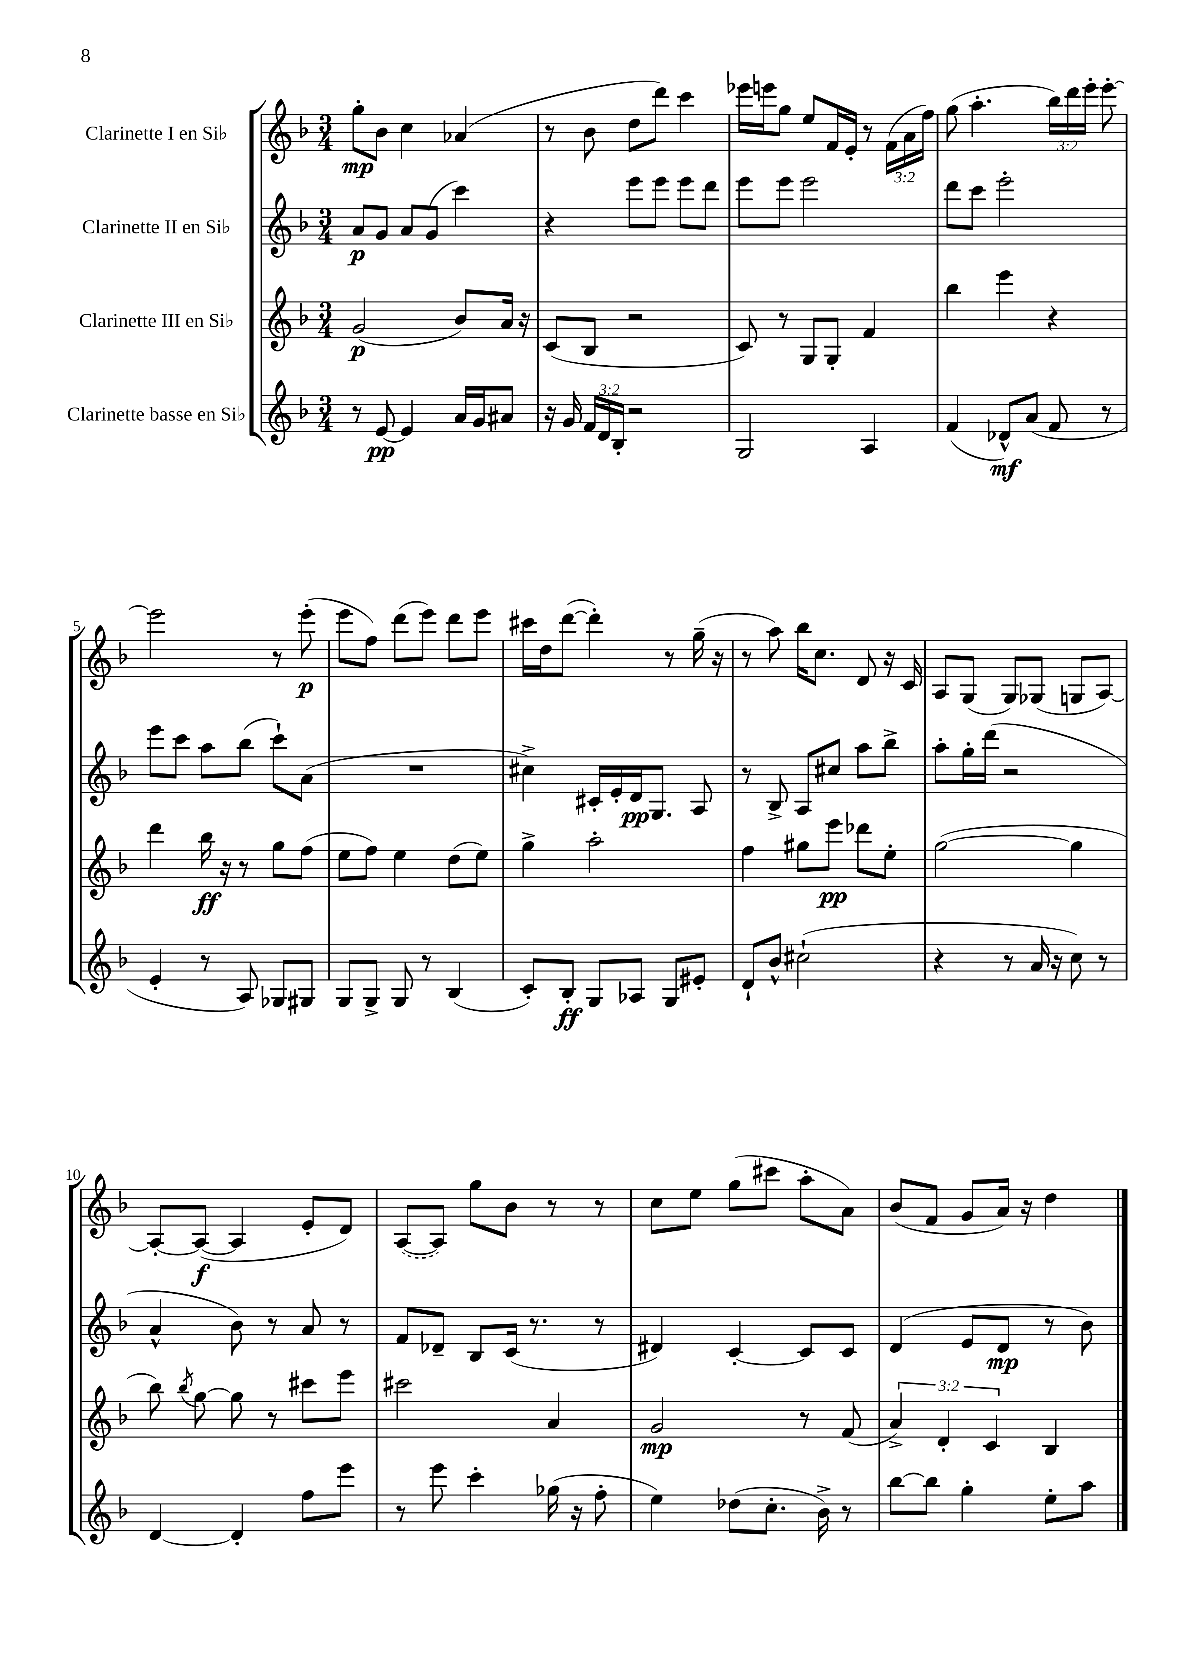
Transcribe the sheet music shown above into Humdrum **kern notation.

**kern	**dynam	**kern	**dynam	**kern	**dynam	**kern	**dynam
*part4	*part4	*part3	*part3	*part2	*part2	*part1	*part1
*staff4	*staff4	*staff3	*staff3	*staff2	*staff2	*staff1	*staff1
*I"Clarinette basse en Si♭	*	*I"Clarinette III en Si♭	*	*I"Clarinette II en Si♭	*	*I"Clarinette I en Si♭	*
*clefG2	*	*clefG2	*	*clefG2	*	*clefG2	*
*k[b-]	*	*k[b-]	*	*k[b-]	*	*k[b-]	*
*M3/4	*	*M3/4	*	*M3/4	*	*M3/4	*
=1	=1	=1	=1	=1	=1	=1	=1
8r	.	(2g/	p	8a/L	p	8gg'\L	mp
[8e/	pp	.	.	8g/J	.	8b-\J	.
4e/]	.	.	.	8a/L	.	4cc\	.
.	.	.	.	(8g/J	.	.	.
16a/LL	.	8b-/L)	.	4ccc\)	.	(4a-X/	.
16g/J	.	.	.	.	.	.	.
8a#X/J	.	16a/Jk	.	.	.	.	.
.	.	16r	.	.	.	.	.
=2	=2	=2	=2	=2	=2	=2	=2
16r	.	(8c/L	.	4r	.	8r	.
16g/	.	.	.	.	.	.	.
24f/LL	.	8B-/J	.	.	.	8b-\	.
24d/	.	.	.	.	.	.	.
24B-'/JJ	.	.	.	.	.	.	.
2r	.	2r	.	8eee\L	.	8dd\L	.
.	.	.	.	8eee\J	.	8ddd\J)	.
.	.	.	.	8eee\L	.	4ccc\	.
.	.	.	.	8ddd\J	.	.	.
=3	=3	=3	=3	=3	=3	=3	=3
2G/	.	8c/)	.	8eee\L	.	16eee-X\LL	.
.	.	.	.	.	.	16eeen\J	.
.	.	8r	.	8eee\J	.	8gg\J	.
.	.	8G/L	.	2eee\	.	8ee/L	.
.	.	8G'/J	.	.	.	16f/L	.
.	.	.	.	.	.	16e'/JJ	.
4A/	.	4f/	.	.	.	8r	.
.	.	.	.	.	.	(24f\LL	.
.	.	.	.	.	.	24a\	.
.	.	.	.	.	.	24ff\JJ)	.
=4	=4	=4	=4	=4	=4	=4	=4
(4f/	.	4bb-\	.	8ddd\L	.	(8gg\	.
.	.	.	.	8ccc\J	.	4.aa'\	.
8d-X^^/L)	mf	4eee\	.	2eee'\	.	.	.
(8a/J	.	.	.	.	.	.	.
8f/	.	4r	.	.	.	24bb-\LL)	.
.	.	.	.	.	.	24ddd\	.
.	.	.	.	.	.	24eee'\JJ	.
8r	.	.	.	.	.	[8eee'\	.
!!LO:LB:g=z
=5	=5	=5	=5	=5	=5	=5	=5
4e'/	.	4ddd\	.	8eee\L	.	2eee\]	.
.	.	.	.	8ccc\J	.	.	.
8r	.	16bb-\	ff	8aa\L	.	.	.
.	.	16r	.	.	.	.	.
8A/)	.	8r	.	(8bb-\J	.	.	.
8G-X/L	.	8gg\L	.	8ccc`\L)	.	8r	.
8G#X/J	.	(8ff\J	.	(8a\J	.	(8eee'\	p
=6	=6	=6	=6	=6	=6	=6	=6
8G/L	.	8ee\L	.	2.r	.	8eee\L	.
8G^/J	.	8ff\J)	.	.	.	8ff\J)	.
8G/	.	4ee\	.	.	.	(8ddd\L	.
8r	.	.	.	.	.	8eee\J)	.
(4B-/	.	(8dd\L	.	.	.	8ddd\L	.
.	.	8ee\J)	.	.	.	8eee\J	.
=7	=7	=7	=7	=7	=7	=7	=7
8c'/L)	.	4gg^\	.	4cc#X^\)	.	16ccc#X\LL	.
.	.	.	.	.	.	16dd\J	.
8B-'/J	ff	.	.	.	.	([8ddd\J	.
8G/L	.	2aa'\	.	16c#X'/LL	.	4ddd'\])	.
.	.	.	.	16e'/	.	.	.
8A-X/J	.	.	.	16d/J	pp	.	.
.	.	.	.	8.G/J	.	.	.
8G/L	.	.	.	.	.	8r	.
8e#X'/J	.	.	.	8A/	.	(16gg~\	.
.	.	.	.	.	.	16r	.
=8	=8	=8	=8	=8	=8	=8	=8
8d`/L	.	4ff\	.	8r	.	8r	.
8b-^^/J	.	.	.	8B-^/	.	8aa\)	.
(2cc#X`\	.	8gg#X\L	.	8A/L	.	16bb-\KL	.
.	.	.	.	.	.	8.cc\J	.
.	.	8eee\J	pp	8cc#X/J	.	.	.
.	.	8ddd-X\L	.	8aa\L	.	8d/	.
.	.	8ee'\J	.	8bb-^\J	.	16r	.
.	.	.	.	.	.	16c/	.
=9	=9	=9	=9	=9	=9	=9	=9
4r	.	([2gg\	.	8aa'\L	.	8A/L	.
.	.	.	.	16gg'\L	.	(8G/J	.
.	.	.	.	(16ddd\JJ	.	.	.
8r	.	.	.	2r	.	8G/L)	.
16a/	.	.	.	.	.	(8G-X/J	.
16r	.	.	.	.	.	.	.
8cc\)	.	4gg\]	.	.	.	8Gn/L	.
8r	.	.	.	.	.	[8A/J)	.
!!LO:LB:g=z
=10	=10	=10	=10	=10	=10	=10	=10
[4d/	.	8bb-\)	.	4a^^/	.	8A'/L_	.
.	.	8qbb-/	.	.	.	.	.
.	.	[8gg\	.	.	.	(8A/J_	f
4d'/]	.	8gg\]	.	8b-\)	.	4A/]	.
.	.	8r	.	8r	.	.	.
8ff\L	.	8ccc#X\L	.	8a/	.	8e'/L	.
8eee\J	.	8eee\J	.	8r	.	8d/J)	.
=11	=11	=11	=11	=11	=11	=11	=11
8r	.	2ccc#X\	.	8f/L	.	([8A/L	.
8eee\	.	.	.	8d-X~/J	.	8A/J])	.
4ccc'\	.	.	.	8B-/L	.	8gg\L	.
.	.	.	.	(16c/Jk	.	8b-\J	.
.	.	.	.	8.r	.	.	.
(16gg-X\	.	4a/	.	.	.	8r	.
16r	.	.	.	.	.	.	.
8ff'\	.	.	.	8r	.	8r	.
=12	=12	=12	=12	=12	=12	=12	=12
4ee\)	.	2g/	mp	4d#X/)	.	8cc\L	.
.	.	.	.	.	.	8ee\J	.
(8dd-X\L	.	.	.	[4c'/	.	(8gg\L	.
8.cc'\J	.	.	.	.	.	8ccc#X\J	.
.	.	8r	.	8c/L]	.	8aa'\L	.
16b-^\)	.	.	.	.	.	.	.
8r	.	(8f/	.	8c/J	.	8a\J)	.
=13	=13	=13	=13	=13	=13	=13	=13
[8bb-\L	.	6a^/)	.	(4d/	.	(8b-/L	.
8bb-\J]	.	.	.	.	.	8f/J	.
.	.	6d'/	.	.	.	.	.
4gg'\	.	.	.	8e/L	.	8g/L	.
.	.	6c/	.	.	.	.	.
.	.	.	.	8d/J	mp	16a/Jk)	.
.	.	.	.	.	.	16r	.
8ee'\L	.	4B-/	.	8r	.	4dd\	.
8aa\J	.	.	.	8b-\)	.	.	.
==	==	==	==	==	==	==	==
*-	*-	*-	*-	*-	*-	*-	*-
